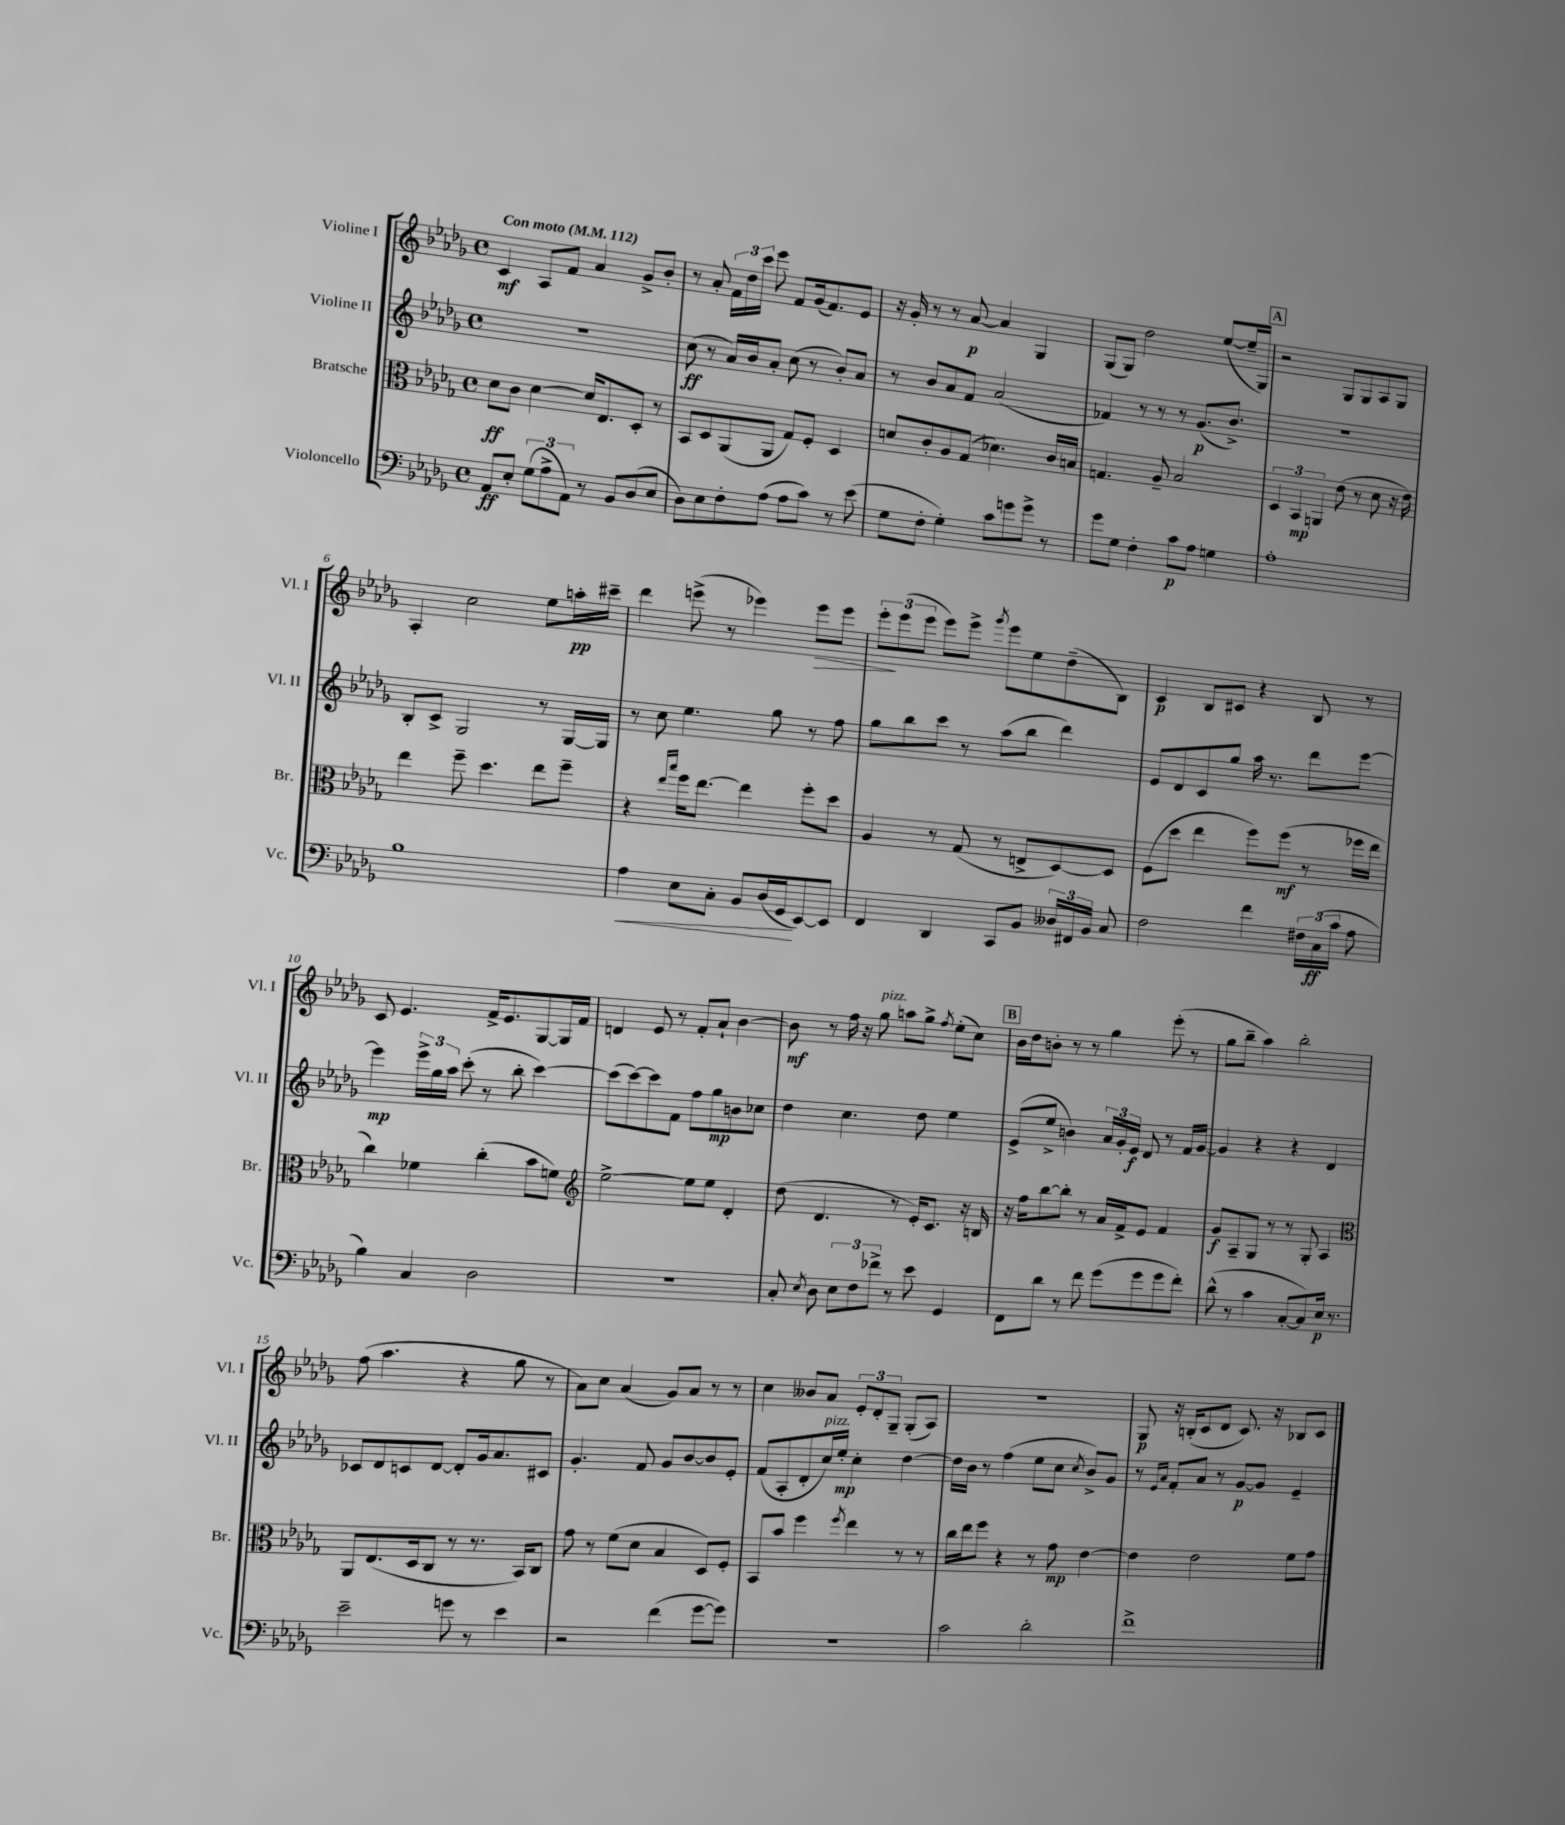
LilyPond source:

<<
\new StaffGroup <<
\new Staff = "s0" \with { instrumentName = "Violine I" shortInstrumentName = "Vl. I" } {
    \clef treble \key des \major \defaultTimeSignature \time 4/4 \tempo "Con moto" 4 = 112
    \autoBeamOff c'4\mf aes8[ f'8] aes'4 ges'8[-> bes'8]-. |
    r8 aes'8-. \tuplet 3/2 { f'16[ des''16 c'''16] } ees'''8 f'8[ ges'16( f'8.) ees'8] |
    r16 ges'16-. r8 r8 aes'8~\p aes'4 ges4 |
    ges8[( ges8]) des''2 ees''8[~( ees''16-- ges16]) |
    \mark \markup { \box "A" } r2 ges8[ ges8 aes8 ges8] |
    aes4-. c''2 ees''8[ a''16-.\pp cis'''16]-- |
    des'''4 e'''8->( r8 ees'''4) ees'''8[\> ees'''8] |
    \tuplet 3/2 { ees'''8[-.\! ees'''8( ees'''8] } ees'''8[) ees'''8]-> \acciaccatura { ges'''8 } ees'''8[ ees''8 des''8--( bes8]) |
    c'4\p bes8[ cis'8] r4 bes8 r8 |
    c'8 ees'4. f'16[-> ees'8. ges8~ ges16 f'16] |
    d'4 ees'8 r8 f'8[-. aes'8]-! bes'4~ |
    bes'8\mf r8 f''16 r16 ges''8^\markup { \italic "pizz." } a''8[ ges''8]-> \acciaccatura { f''8 } ees''8[-.( c''8]) |
    \mark \markup { \box "B" } bes'16[ des''16 b'8]-. r8 r8 ges''4 ees'''8-.( r8 |
    ges''8[ bes''8]-- aes''4) bes''2-. |
    f''8( aes''4. r4 ges''8 r8 |
    aes'8[) c''8] aes'4( ges'8[) aes'8] r8 r8 |
    c''4 beses'8[ aes'8] \tuplet 3/2 { ees'8[-. des'8-. ges8]-- } ges8[-.( aes8]) |
    R1 |
    ges8\p r16 b16[-.( c'8 des'8] c'8.) r16 bes8[ c'8] \bar "|." |
}
\new Staff = "s1" \with { instrumentName = "Violine II" shortInstrumentName = "Vl. II" } {
    \clef treble \key des \major \defaultTimeSignature \time 4/4
    \autoBeamOff R1 |
    c''8\ff( r8 aes'16[) bes'16 aes'8]-. c''8( r8 bes'8[-.) aes'8] |
    r8 bes'8[ aes'8 f'8] aes'2( |
    fes'4) r8 r8 r8 ges'8.[\p( bes'8.]->) |
    \mark \markup { \box "A" } R1 |
    bes8[-. c'8]-> ges2 r8 ges16[~ ges16] |
    r8 c''8 ees''4. ges''8 r8 f''8 |
    ges''8[ bes''8 c'''8] r8 aes''8[( bes''8] des'''4) |
    ees'8[ des'8 c'8 ges''8] aes''16 r8. des'''8[ ees'''8]~ |
    ees'''4\mp \tuplet 3/2 { ees'''16[-> ges''16 aes''16] } c'''8-.( r8 bes''8-. c'''4~) |
    c'''8[( c'''8~) c'''8 f'8] f''8[ ges''8\mp b'8 ces''8] |
    des''4 c''4. des''8 ees''4 |
    \mark \markup { \box "B" } ees'8[->( ees''8]-> b'4) \tuplet 3/2 { aes'16[ ges'16-. ees'16]\f } des'8 r8 f'16[ ges'16]~ |
    ges'4 r4 r4 des'4 |
    ces'8[ des'8 c'8 des'8]~ des'8[-. ges'16 aes'8. cis'8] |
    ges'4.-. f'8 ges'8[ bes'8~ bes'8 ees'8]-. |
    f'8[( aes8-. des'8-. c''16^\markup { \italic "pizz." }) ees''16]-.\mp c''4-. des''4~ |
    des''16[ bes'16] r8 f''4( ees''8[ c''8] \acciaccatura { c''8 } bes'8[->) ges'8] |
    r8 \grace { ees'16[ aes'16] } f'8[-. aes'8] r8 ges'8[~\p ges'8] ees'4-- \bar "|." |
}
\new Staff = "s2" \with { instrumentName = "Bratsche" shortInstrumentName = "Br." } {
    \clef alto \key des \major \defaultTimeSignature \time 4/4
    \autoBeamOff des'8[\ff c'8] des'4~ des'16[ ees8. des8]-. r8 |
    bes,8[ des8 aes,8( aes,8] ges8[) f8]-. des4 |
    d'8[ c'8-. aes8 ges8]( des'4.) c'16[ b16] |
    g4. aes8-- bes2 |
    \mark \markup { \box "A" } \tuplet 3/2 { des4 bes,4\mp a,4 } ees'8( r8 des'8 r16 ees'16) |
    ees''4 f''8-- des''4. ees''8[ f''8]-- |
    r4 \grace { ees''16[ bes''16] } f''16[ ees''8.]~ ees''4 f''8[-. des''8] |
    aes4 r8 ges8( r8 e8[-> des8~) des8] |
    f8[( des''8] ees''4 f''8[) f''8]\mf( r8 fes''16[ ees''16] |
    c''4) fes'4 c''4-.( bes'8[ f'8]) |
    \clef treble ees''2~-> ees''8[ ees''8] des'4-. |
    des''8( des'4. r8 ees'16[-.) c'8.] r16 b16 |
    \mark \markup { \box "B" } r16 f''16[ bes''8~ bes''8]-. r8 aes'16[ f'16-> ees'8] f'4 |
    ges'8[\f aes8-- ges8] r8 r8 ges8-. aes4 |
    \clef alto aes,8[ ees8.( des16 c8] r8 r8. bes,16[) c8] |
    ges'8 r8 f'8[( des'8] bes4 des8[) f8]-. |
    bes,8[ bes'8] f''4 \acciaccatura { f''8 } ees''4 r8 r8 |
    c''16[ ees''16 f''8] r4 r8 ges'8\mp ees'4~ |
    ees'4 ees'2 f'8[ ges'8] \bar "|." |
}
\new Staff = "s3" \with { instrumentName = "Violoncello" shortInstrumentName = "Vc." } {
    \clef bass \key des \major \defaultTimeSignature \time 4/4
    \autoBeamOff aes,8[\ff ees8]-. \tuplet 3/2 { ges8[( aes8-> aes,8]) } r8 bes,8[ des8( ees8] |
    des8[) ees8 f8-. aes8]( aes8[ c'8]) r8 ees'8( |
    ges8[ f8]-. ges4-.) c'8[ g'8 g'8]-> r8 |
    ges'8[ ges8] f4-. c'8[\p aes8] g4 |
    \mark \markup { \box "A" } aes1-. |
    bes1 |
    aes4\< ees8[ c8]-. bes,8[ des16( ges,16\! ees,8~) ees,8] |
    f,4 des,4 c,8[ bes,8] \tuplet 3/2 { deses16[ fis,16 bes,16] } c8 |
    f2 f'4 \tuplet 3/2 { fis16[ c16\ff( c'16] } aes8 |
    bes4) c4 des2 |
    R1 |
    c8-. \acciaccatura { ees8 } des8 \tuplet 3/2 { ees8[ f8 fes'8]-> } r8 ees'8 ges,4 |
    \mark \markup { \box "B" } f,8[ des'8] r8 f'8 ges'8[( ges'8 ges'8 f'8]-.) |
    des'8-^( r8 c'4 c8[~-. c8) ees16]\p r8. |
    ees'2-- g'8 r8 ees'4 |
    r2 f'4( ges'8[~ ges'8]) |
    R1 |
    c'2 des'2-. |
    f'1-> \bar "|." |
}
>>
>>
